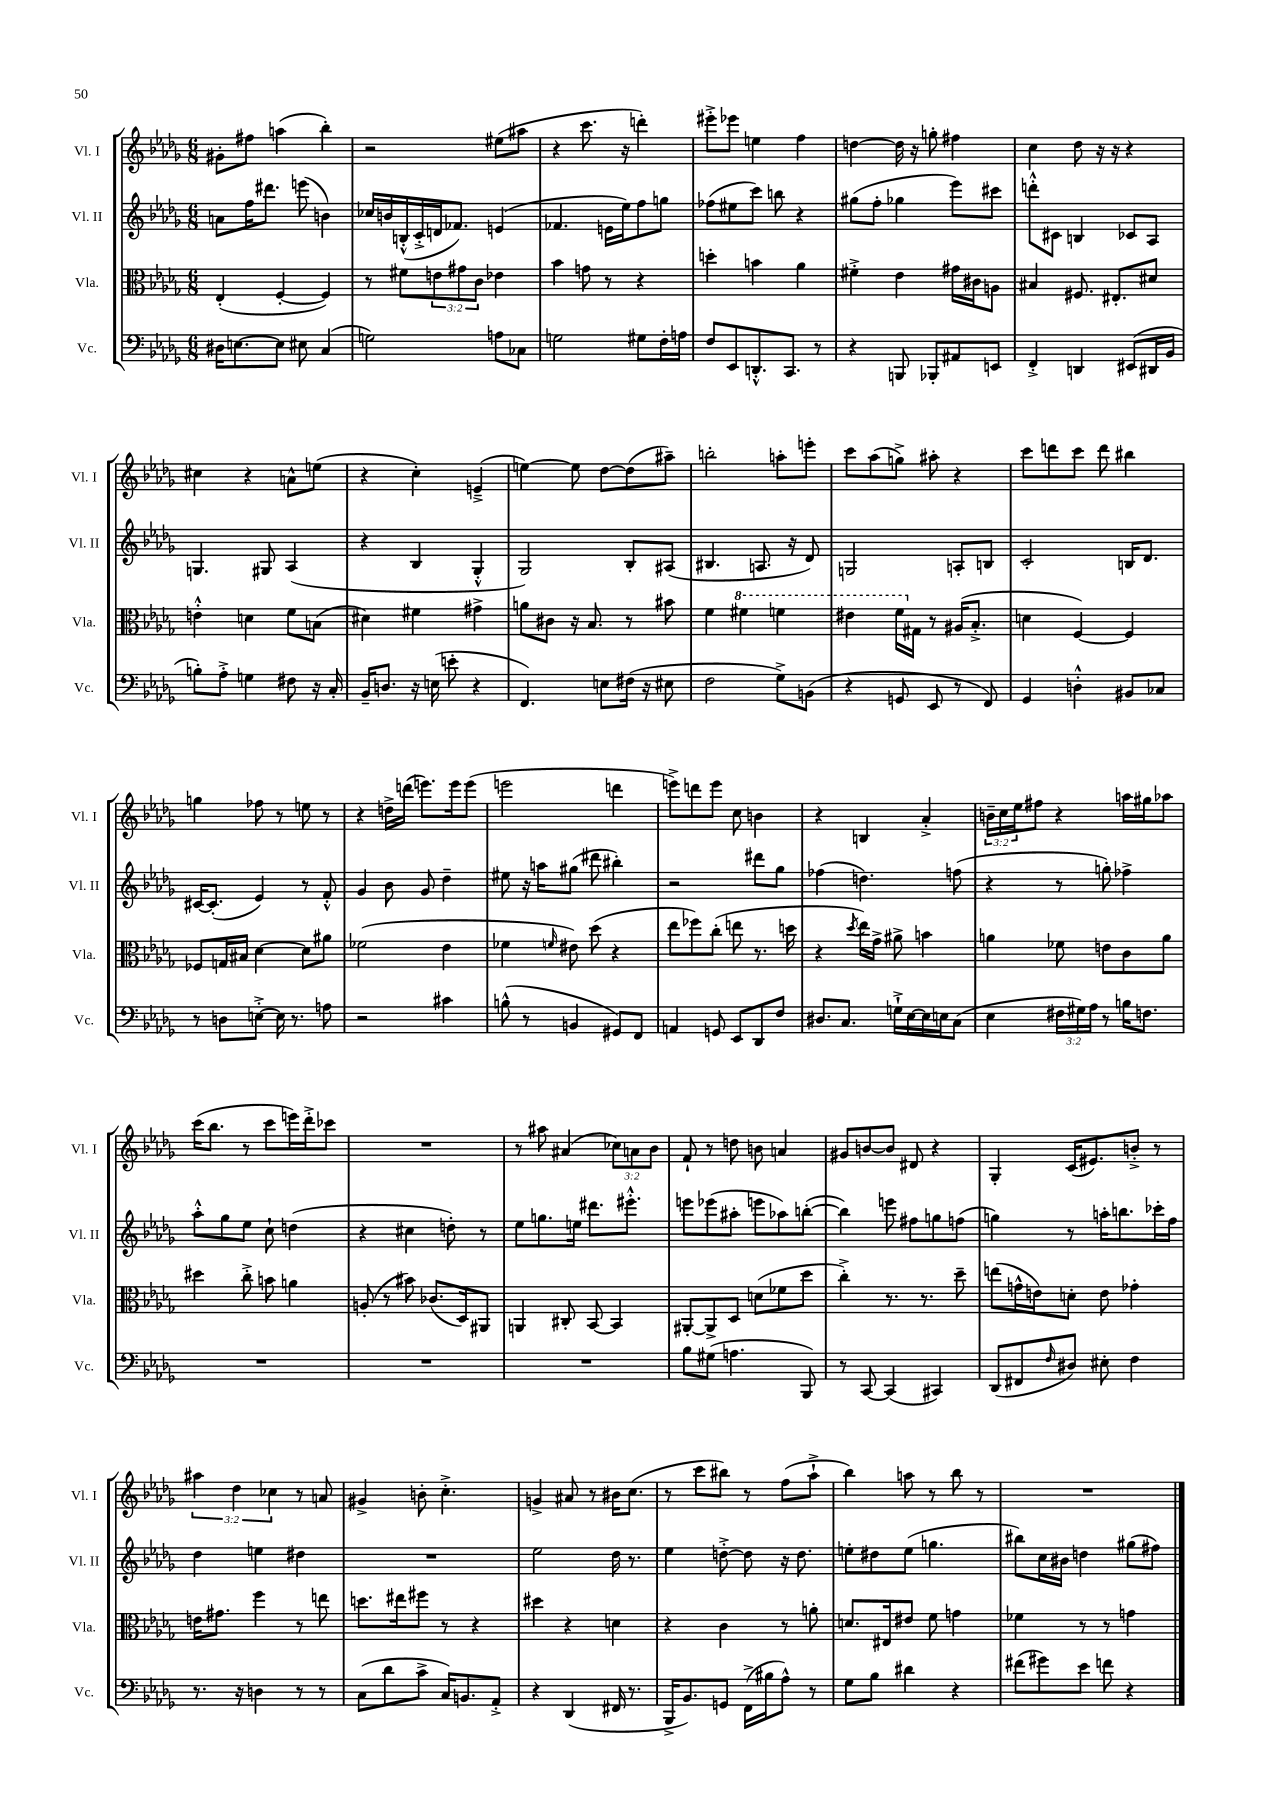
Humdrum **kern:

**kern	**kern	**kern	**kern
*staff4	*staff3	*staff2	*staff1
*clefF4	*clefC3	*clefG2	*clefG2
*k[b-e-a-d-g-]	*k[b-e-a-d-g-]	*k[b-e-a-d-g-]	*k[b-e-a-d-g-]
*M6/8	*M6/8	*M6/8	*M6/8
16D#	(4E-'	8a	8g#'
[8.E	.	.	.
.	.	16ff	8ff#
.	.	8.ddd#	.
8E]	[4F'	.	(4aa
8E#	.	(8eee	.
(4C	4F])	4b)	4bb-')
=	=	=	=
2G)	8r	16cc-	2r
.	.	16b	.
.	8f#	(16B'^^	.
.	.	16c'^	.
.	12e	16d	.
.	.	8.f-)	.
.	12g#	.	.
.	12c	.	.
8A	4e-	(4e	(8ee#
8C-	.	.	8aa#
=	=	=	=
2G	4b-	4.f-	4r
.	8g	.	8.ccc
.	8r	16e	.
.	.	16ee-)	16r
8G#	4r	8ff	4ddd')
16F'	.	8gg	.
16A	.	.	.
=	=	=	=
8F	4dd'	(8ff-	8eee#'^
8EE-	.	8ee#	8eee-
8.DD'^^	4b	8ccc)	4ee
.	.	8bb	.
8.CC	.	.	.
.	4a-	4r	4ff
8r	.	.	.
=	=	=	=
4r	4f#'^	(8gg#	[4dd
.	.	8ff'	.
8BBB	4e-	4gg-	16dd]
.	.	.	16r
8BBB-'	.	.	8gg'
8AA#	16g#	8eee-)	4ff#
.	16c#	.	.
8EE	8A	8ccc#	.
=	=	=	=
4FF'^	4B#	8ddd'^^	4cc
.	.	8c#	.
4DD	8.F#	4B	8dd-
.	.	.	16r
.	8.E#'	.	16r
(8EE#	.	8c-	4r
16DD#	8d#	8A-	.
16BB-	.	.	.
=	=	=	=
8B')	4e'^^	4.G	4cc#
8A-'^	.	.	.
4G	4d	.	4r
.	.	8G#	.
8F#	8f	(4A-	8a^^
16r	(8B	.	(8ee
16C'	.	.	.
=	=	=	=
16BB-~	4d#)	4r	4r
8.D	.	.	.
16r	4f#	4B-	4cc')
(16E	.	.	.
8e'	.	.	.
4r	4g#^	4G-'^^	(4e~^
=	=	=	=
4.FF)	8a	2G-)	[4ee)
.	8c#	.	.
.	16r	.	8ee]
.	8.B-	.	.
8E	.	.	[8dd-
(16F#	8r	8B-'	(8dd-]
16r	.	.	.
8E#	8b#	(8A#	8aa#~)
=	=	=	=
2F	4f	4.B#	2bb'
.	4ff#	.	.
.	.	8.A	.
8G-^)	4ff	.	8aa'
.	.	16r	.
(8BB	.	8d-)	8eee'
=	=	=	=
4r	4ee#	2G	8ccc
.	.	.	(8aa-
8GG	16ff	.	8gg^)
.	16G#	.	.
8EE-	8r	.	8aa#'
8r	(16A#	8A'	4r
.	8.B-'^	.	.
8FF)	.	8B	.
=	=	=	=
4GG-	4d	2c'	8ccc
.	.	.	8ddd
4D'^^	[4F)	.	8ccc
.	.	.	8ddd
8BB#	4F]	16B	4bb#
.	.	8.d-	.
8C-	.	.	.
=	=	=	=
8r	8F-	[16c#	4gg
.	.	(8.c#']	.
8D	16G	.	.
.	16B#	.	.
[8E'^	[4d-	4e-)	8ff-
16E]	.	.	8r
8.r	.	.	.
.	8d-]	8r	8ee
8A	8a#	8f'^^	8r
=	=	=	=
2r	(2f-	4g-	4r
.	.	8b-	16dd^
.	.	.	(16ddd
.	.	8g-	8.eee)
4c#	4e-	4dd-~	.
.	.	.	16eee
.	.	.	(8eee
=	=	=	=
(8B^^	4f-	8ee#	2eee
8r	.	16r	.
.	.	16aa	.
.	16qqf	.	.
4BB	8e#)	(8gg#	.
.	(8dd-	8ddd#	.
8GG#)	4r	4bb#')	4ddd
8FF	.	.	.
=	=	=	=
4AA	8ee-	2r	8eee^)
.	8ff-)	.	8ddd
8GG	(8cc'	.	8eee
8EE-	8ee	.	8cc
8DD-	8.r	8ddd#	4b
8F	.	8gg-	.
.	16dd	.	.
=	=	=	=
8.D#	4r	(4ff-	4r
8.C	.	.	.
.	8qdd-	.	.
.	16ee-)	4.dd)	4B
.	16g-^	.	.
16G`^	8a#^	.	.
[16E-	.	.	.
16E-]	4b	.	4a-'^
16E	.	.	.
(8C	.	(8ff	.
=	=	=	=
4E-	4a	4r	24b~
.	.	.	24cc
.	.	.	24ee-
.	.	.	8ff#
24F#	8f-	8r	4r
24G#)	.	.	.
24A-	.	.	.
8r	8e	8gg')	.
16B	8c	4ff-^	16aa
8.F	.	.	16gg#
.	8a	.	8aa-
=	=	=	=
2.r	4dd#	8aa-'^^	(16ccc
.	.	.	8.bb-
.	.	8gg-	.
.	8cc'^	8ee-	8r
.	8b	8cc`	8ccc
.	4a	(4dd	16eee)
.	.	.	16ddd-'^
.	.	.	8ccc-
=	=	=	=
2.r	(8A'	4r	2.r
.	8r	.	.
.	8b#)	4cc#	.
.	(8.c-	.	.
.	.	8dd')	.
.	16D-)	.	.
.	8AA#	8r	.
=	=	=	=
2.r	4AA	8ee-	8r
.	.	8.gg	8aa#
.	8C#'	.	(4a#
.	.	16ee	.
.	[8BB-	8.ddd#	.
.	4BB-]	.	12cc-)
.	.	8.eee#'^^	.
.	.	.	12a
.	.	.	12b-
=	=	=	=
8B-	[8AA#'	8eee	8f`
(8G#	8AA#^]	(8eee-	8r
4.A	8D-	8aa#'	8dd
.	(8d	8eee	8b
.	8f-	8aa-)	4a
8BBB-)	8dd-	([8bb'	.
=	=	=	=
8r	4cc'^)	4bb])	8g#
[8CC	.	.	[8b
(4CC]	8.r	8eee	8b]
.	.	8ff#	8d#
.	8.r	.	.
4CC#)	.	8gg	4r
.	8dd-~	(8ff	.
=	=	=	=
(8DD-	(8ee	4gg)	4G-'
8FF#	16g^^	.	.
.	16e)	.	.
16qqF	.	.	.
8D#)	8d'	8r	(16c
.	.	.	8.e#)
8E#'	8e	16aa'	.
.	.	8.bb	.
4F	4g-'	.	8b'^
.	.	16ccc-'	8r
.	.	16ff	.
=	=	=	=
8.r	16e	4dd-	6aa#
.	8.g#	.	.
.	.	.	6dd-
16r	.	.	.
4D	4ff	4ee	.
.	.	.	6cc-
8r	8r	4dd#	8r
8r	8ee	.	8a
=	=	=	=
(8C	8.dd	2.r	4g#^
8d-	.	.	.
.	16ee#	.	.
8c^	8ff#	.	8b'
16C)	8r	.	4.cc'^
8.BB	.	.	.
.	4r	.	.
8AA-'^	.	.	.
=	=	=	=
4r	4dd#	2ee-	4g^
(4DD-	4r	.	8a#
.	.	.	8r
16FF#	4d	16dd-	16b#
8.r	.	8.r	(8.cc
=	=	=	=
16BBB-^	4r	4ee-	8r
8.BB-)	.	.	.
.	.	.	8ccc
8GG	4c	[8dd'^	8bb#)
(16FF^	.	8dd]	8r
16B#	.	.	.
8A-^^)	8r	16r	(8ff
.	.	8.dd	.
8r	8a'	.	8aa-`^
=	=	=	=
8G-	8.d	8ee'	4bb-)
8B-	.	8dd#	.
.	16E#	.	.
4d#	8e#	(8ee	8aa
.	8f	4.gg	8r
4r	4g	.	8bb-
.	.	.	8r
=	=	=	=
(8f#	4f-	8bb#)	2.r
8g#)	.	16cc	.
.	.	16b#	.
8e-	8r	4dd	.
8f	8r	.	.
4r	4g	(8gg#	.
.	.	8ff#)	.
==	==	==	==
*-	*-	*-	*-
